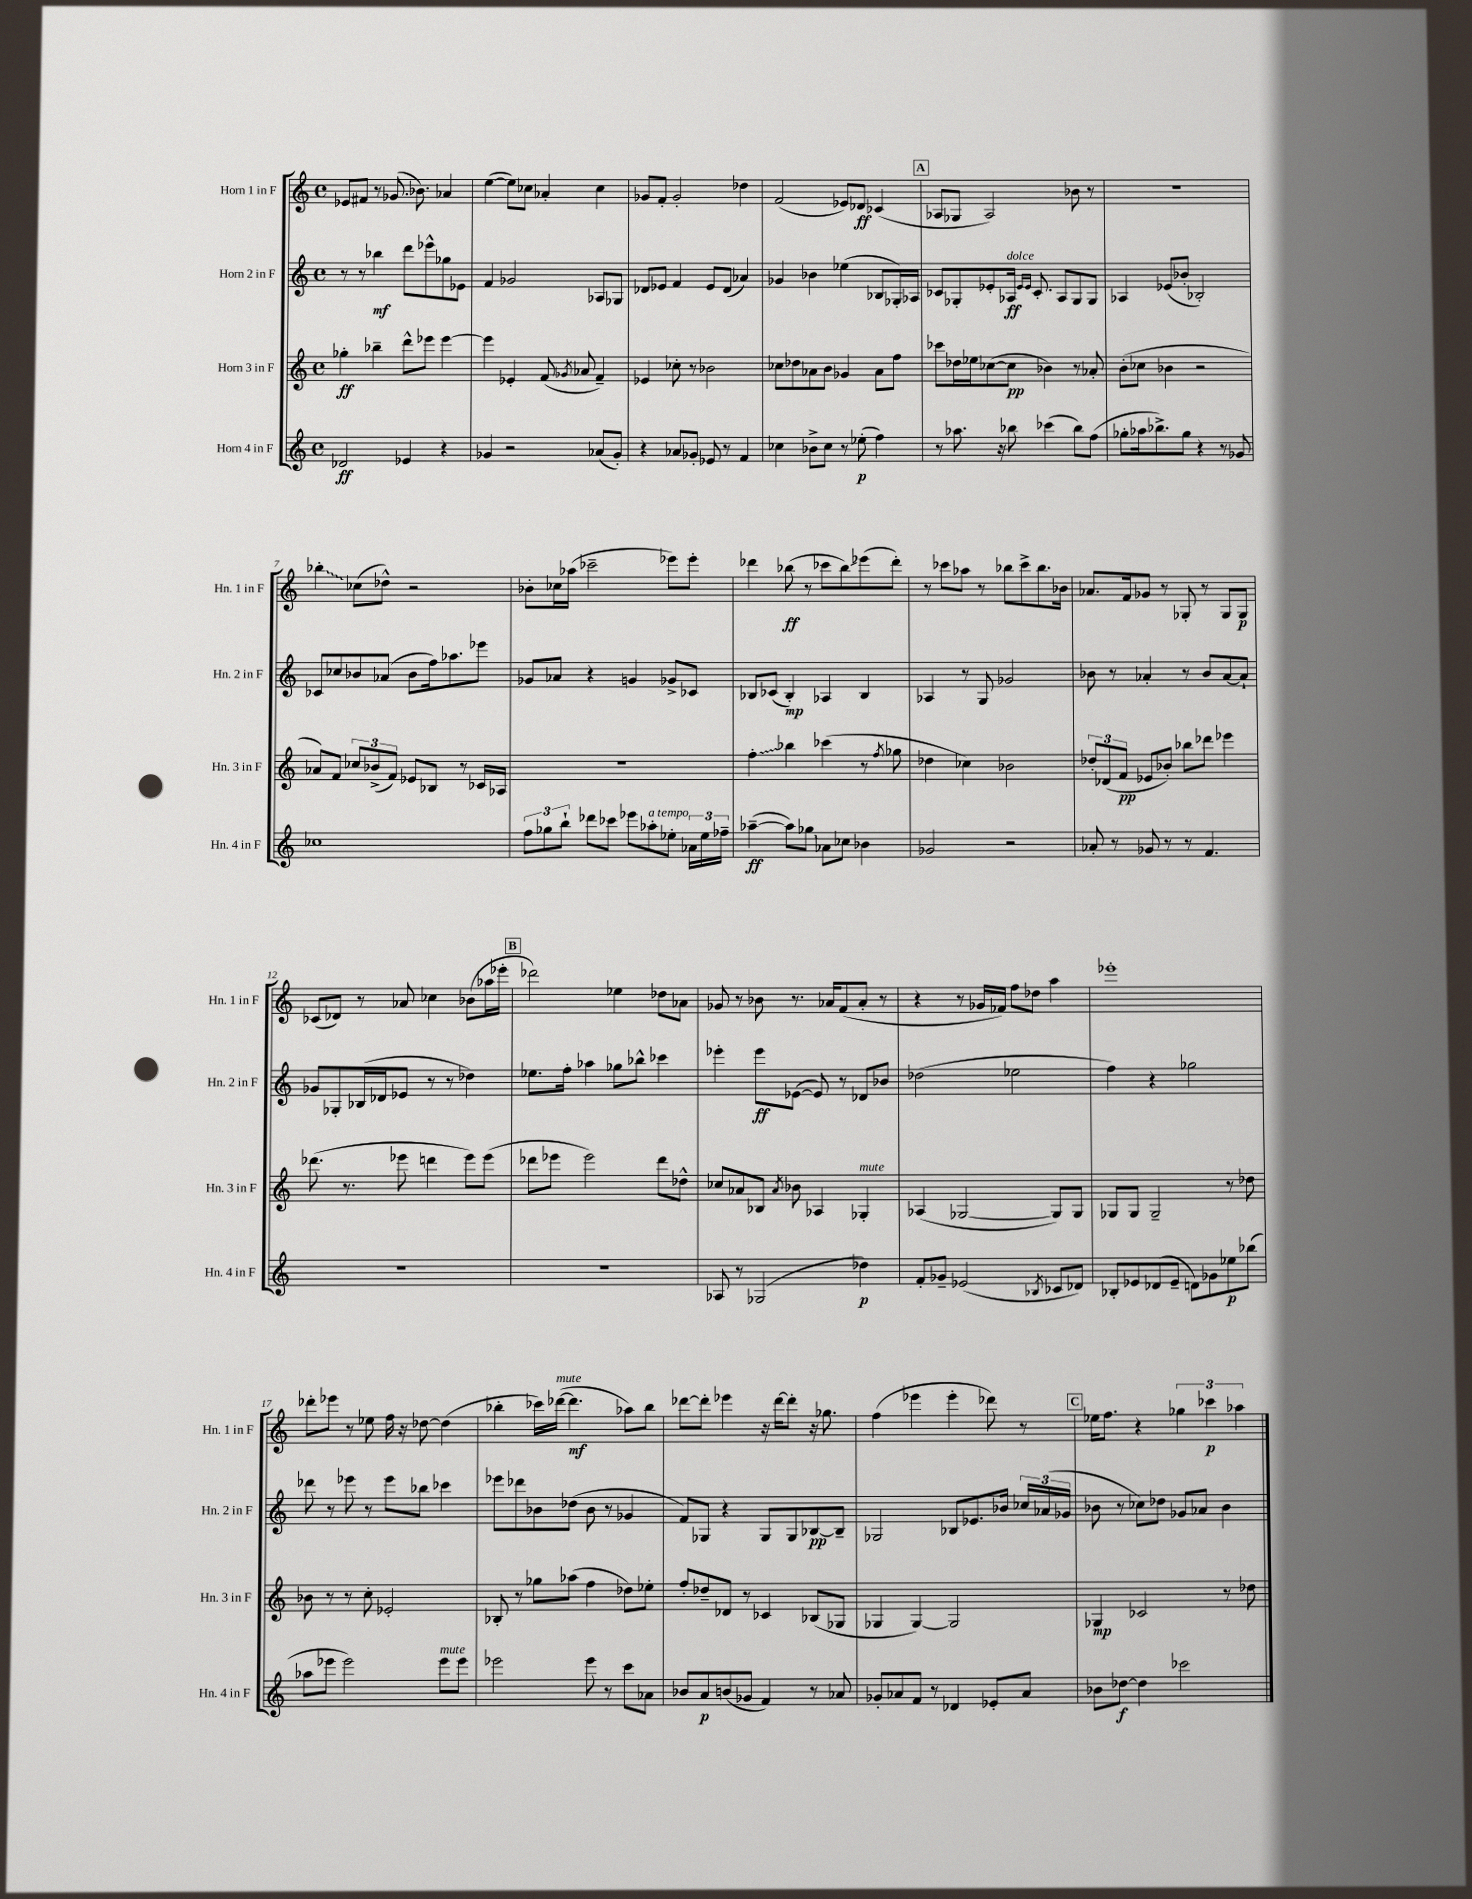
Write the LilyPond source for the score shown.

<<
\new StaffGroup <<
\new Staff = "s0" \with { instrumentName = "Horn 1 in F" shortInstrumentName = "Hn. 1 in F" } {
    \clef treble \key c \major \defaultTimeSignature \time 4/4
    \autoBeamOff ees'8[ fis'8] r8 ges'8.( bes'8.) aes'4 |
    e''4~( e''8[) ces''8] aes'4-. ces''4 |
    ges'8[ f'8]-. ges'2-. des''4 |
    f'2( ees'8[) des'8]\ff ces'4( |
    \mark \markup { \box "A" } aes8[ ges8] aes2) bes'8 r8 |
    r1 |
    \once \override Glissando.style = #'zigzag bes''4-.\glissando ces''8[( des''8]-^) r2 |
    bes'8[-. ces''16 aes''16]( ces'''2-- ees'''8[) ees'''8]-. |
    des'''4 bes''8\ff( r8 ces'''8[ bes''8\glissando) ees'''8( des'''8]-.) |
    r8 ces'''8[ aes''8] r8 bes''8[ ces'''8-> bes''8. bes'16] |
    aes'8.[ f'16 ges'8] r8 ges8-. r8 ges8[ ges8]\p |
    ces'8[( des'8]) r8 aes'8 ces''4 bes'8[( aes''16 ees'''16]-. |
    \mark \markup { \box "B" } des'''2) ees''4 des''8[ aes'8] |
    ges'8 r8 bes'8 r8. aes'16[ f'8( aes'8]-. r8 |
    r4 r8 ges'16[ fes'16]) f''8[ des''8] a''4 |
    ees'''1-. |
    des'''8[-. ees'''8] r8 ees''8 f''16 r16 des''8~ des''4( |
    bes''4-. ces'''16[) des'''16]~^\markup { \italic "mute" }( des'''4.\mf aes''8[) bes''8] |
    des'''8[~ des'''8]-. ees'''4 r16 des'''16[~ des'''8]-. r16 ges''8. |
    f''4( ees'''4 ees'''4-. des'''8) r8 |
    \mark \markup { \box "C" } ees''16[ f''8.] r4 \tuplet 3/2 { ges''4 ces'''4\p aes''4 } \bar "|." |
}
\new Staff = "s1" \with { instrumentName = "Horn 2 in F" shortInstrumentName = "Hn. 2 in F" } {
    \clef treble \key c \major \defaultTimeSignature \time 4/4
    \autoBeamOff r8 r8 bes''4\mf d'''8[ ees'''8-^ ges''8 ees'8] |
    f'4 ges'2 aes8[ ges8] |
    des'8[ ees'8] f'4 ees'8[ des'8]( aes'4) |
    ges'4 bes'4 ees''4( bes8[ ges16-.) aes16] |
    \mark \markup { \box "A" } ces'8[ ges8-. ees'8-. aes16]\ff^\markup { \italic "dolce" } \grace { ees'16[ ees'16] } ces'8.-. aes8[ ges8 ges8] |
    aes4 ees'8[( bes'8]-. bes2-.) |
    ces'8[ ces''8 bes'8 aes'8]( bes'8[ f''16) aes''8. ees'''8] |
    ges'8[ aes'8] r4 g'4 ges'8[-> ces'8] |
    bes8[ ces'8]( bes4-.\mp) aes4 bes4 |
    aes4 r8 g8 ges'2 |
    bes'8 r8 aes'4-. r8 bes'8[ aes'8~ aes'8]-! |
    ges'8[ ges8-. bes16( des'16 ees'8] r8 r8 des''4) |
    \mark \markup { \box "B" } ees''8.[ f''16]-. aes''4 ges''8[ bes''8]-^ ces'''4 |
    ees'''4-. ees'''8[\ff ees'8]~( ees'8) r8 des'8[ bes'8] |
    des''2( ees''2 |
    f''4) r4 ges''2 |
    des'''8 r8 ees'''8 r8 ees'''8[ bes''8] ces'''4 |
    ees'''8[ des'''8 bes'8 des''8]( bes'8 r8 ges'4 |
    f'8[) ges8] r4 ges8[ ges8 bes8~\pp bes8]-- |
    ges2 bes8[ ees'8. bes'16] \tuplet 3/2 { ces''16[ aes'16( ges'16] } |
    \mark \markup { \box "C" } bes'8 r8 ces''8[) des''8] ges'8[ aes'8] bes'4 \bar "|." |
}
\new Staff = "s2" \with { instrumentName = "Horn 3 in F" shortInstrumentName = "Hn. 3 in F" } {
    \clef treble \key c \major \defaultTimeSignature \time 4/4
    \autoBeamOff ges''4-.\ff bes''4-- d'''8[-^ ees'''8] ees'''4~ |
    ees'''4 ees'4-. f'8( \acciaccatura { ges'8 } aes'8 f'4--) |
    ees'4 ces''8-. r8 bes'2 |
    ces''8[ des''8 aes'8 b'8] ges'4 aes'8[ f''8] |
    \mark \markup { \box "A" } ces'''8[ des''16 ees''16 ces''8~( ces''8]\pp bes'4) r8 aes'8-. |
    b'8[-.( ces''8] bes'4 r2 |
    aes'8[) f'8] \tuplet 3/2 { ces''8[ bes'8->( f'8]) } ees'8[ bes8] r8 ces'16[ aes16] |
    R1 |
    \once \override Glissando.style = #'zigzag f''4-.\glissando bes''4 ces'''4( r8 \acciaccatura { f''8 } ges''8 |
    des''4 ces''4) bes'2 |
    \tuplet 3/2 { des''8[-. des'8( f'8]\pp } ees'8[ bes'8]-.) bes''8[ des'''8] ees'''4 |
    des'''8.( r8. ees'''8 d'''4 ees'''8[) ees'''8]( |
    \mark \markup { \box "B" } des'''8[ ees'''8] ees'''2) des'''8[ des''8]-^ |
    ces''8[ aes'8 bes8] \acciaccatura { aes'8 } bes'8 aes4 ges4-.^\markup { \italic "mute" } |
    aes4( ges2~ ges8[) ges8] |
    ges8[ ges8] ges2-- r8 des''8 |
    bes'8 r8 r8 c''8-. ees'2-. |
    bes8-. r8 ges''8[ aes''8]( f''4 des''8[) ees''8]-. |
    f''8[-. des''8-- des'8] r8 ces'4 bes8[( ges8] |
    ges4 ges4~) ges2 |
    \mark \markup { \box "C" } ges4\mp ces'2 r8 des''8 \bar "|." |
}
\new Staff = "s3" \with { instrumentName = "Horn 4 in F" shortInstrumentName = "Hn. 4 in F" } {
    \clef treble \key c \major \defaultTimeSignature \time 4/4
    \autoBeamOff des'2\ff ees'4 r4 |
    ges'4 r2 aes'8[( ges'8]-.) |
    r4 aes'8[ ges'8]-. ees'8 r8 f'4 |
    ces''4 bes'8[-> ces''8] r8 ees''8-.\p( f''4) |
    \mark \markup { \box "A" } r8 aes''8. r16 bes''8 ces'''4( bes''8[) f''8]( |
    ges''8[-. aes''16 bes''8.->) ges''8] r4 r8 ges'8 |
    ces''1 |
    \tuplet 3/2 { f''8[ ges''8 b''8]-! } des'''8[ ces'''8] ees'''8[ aes''8-.^\markup { \italic "a tempo" } ees''8]-. \tuplet 3/2 { aes'16[ ees''16 fes''16]-- } |
    aes''4~--\ff( aes''8[) \once \override Glissando.style = #'zigzag ges''8]\glissando aes'8[ ces''8] bes'4 |
    ges'2 r2 |
    aes'8-. r8 ges'8 r8 r8 f'4. |
    R1 |
    \mark \markup { \box "B" } R1 |
    aes8 r8 ges2( des''4\p) |
    f'8[-. ges'8]-- ees'2( \acciaccatura { bes8 } ces'8[ des'8]) |
    bes8[-. ees'8 des'8( ees'8]-- d'8[) ges'8 ees''8\p bes''8]( |
    aes''8[ ees'''8] ees'''2) ees'''8[^\markup { \italic "mute" } ees'''8] |
    ees'''2 ees'''8 r8 c'''8[ aes'8] |
    bes'8[ a'8\p b'8( ges'8] f'4) r8 aes'8 |
    ges'8[-. aes'8 f'8] r8 des'4 ees'8[-. aes'8] |
    \mark \markup { \box "C" } bes'8[ des''8]~\f des''4 ces'''2 \bar "|." |
}
>>
>>
